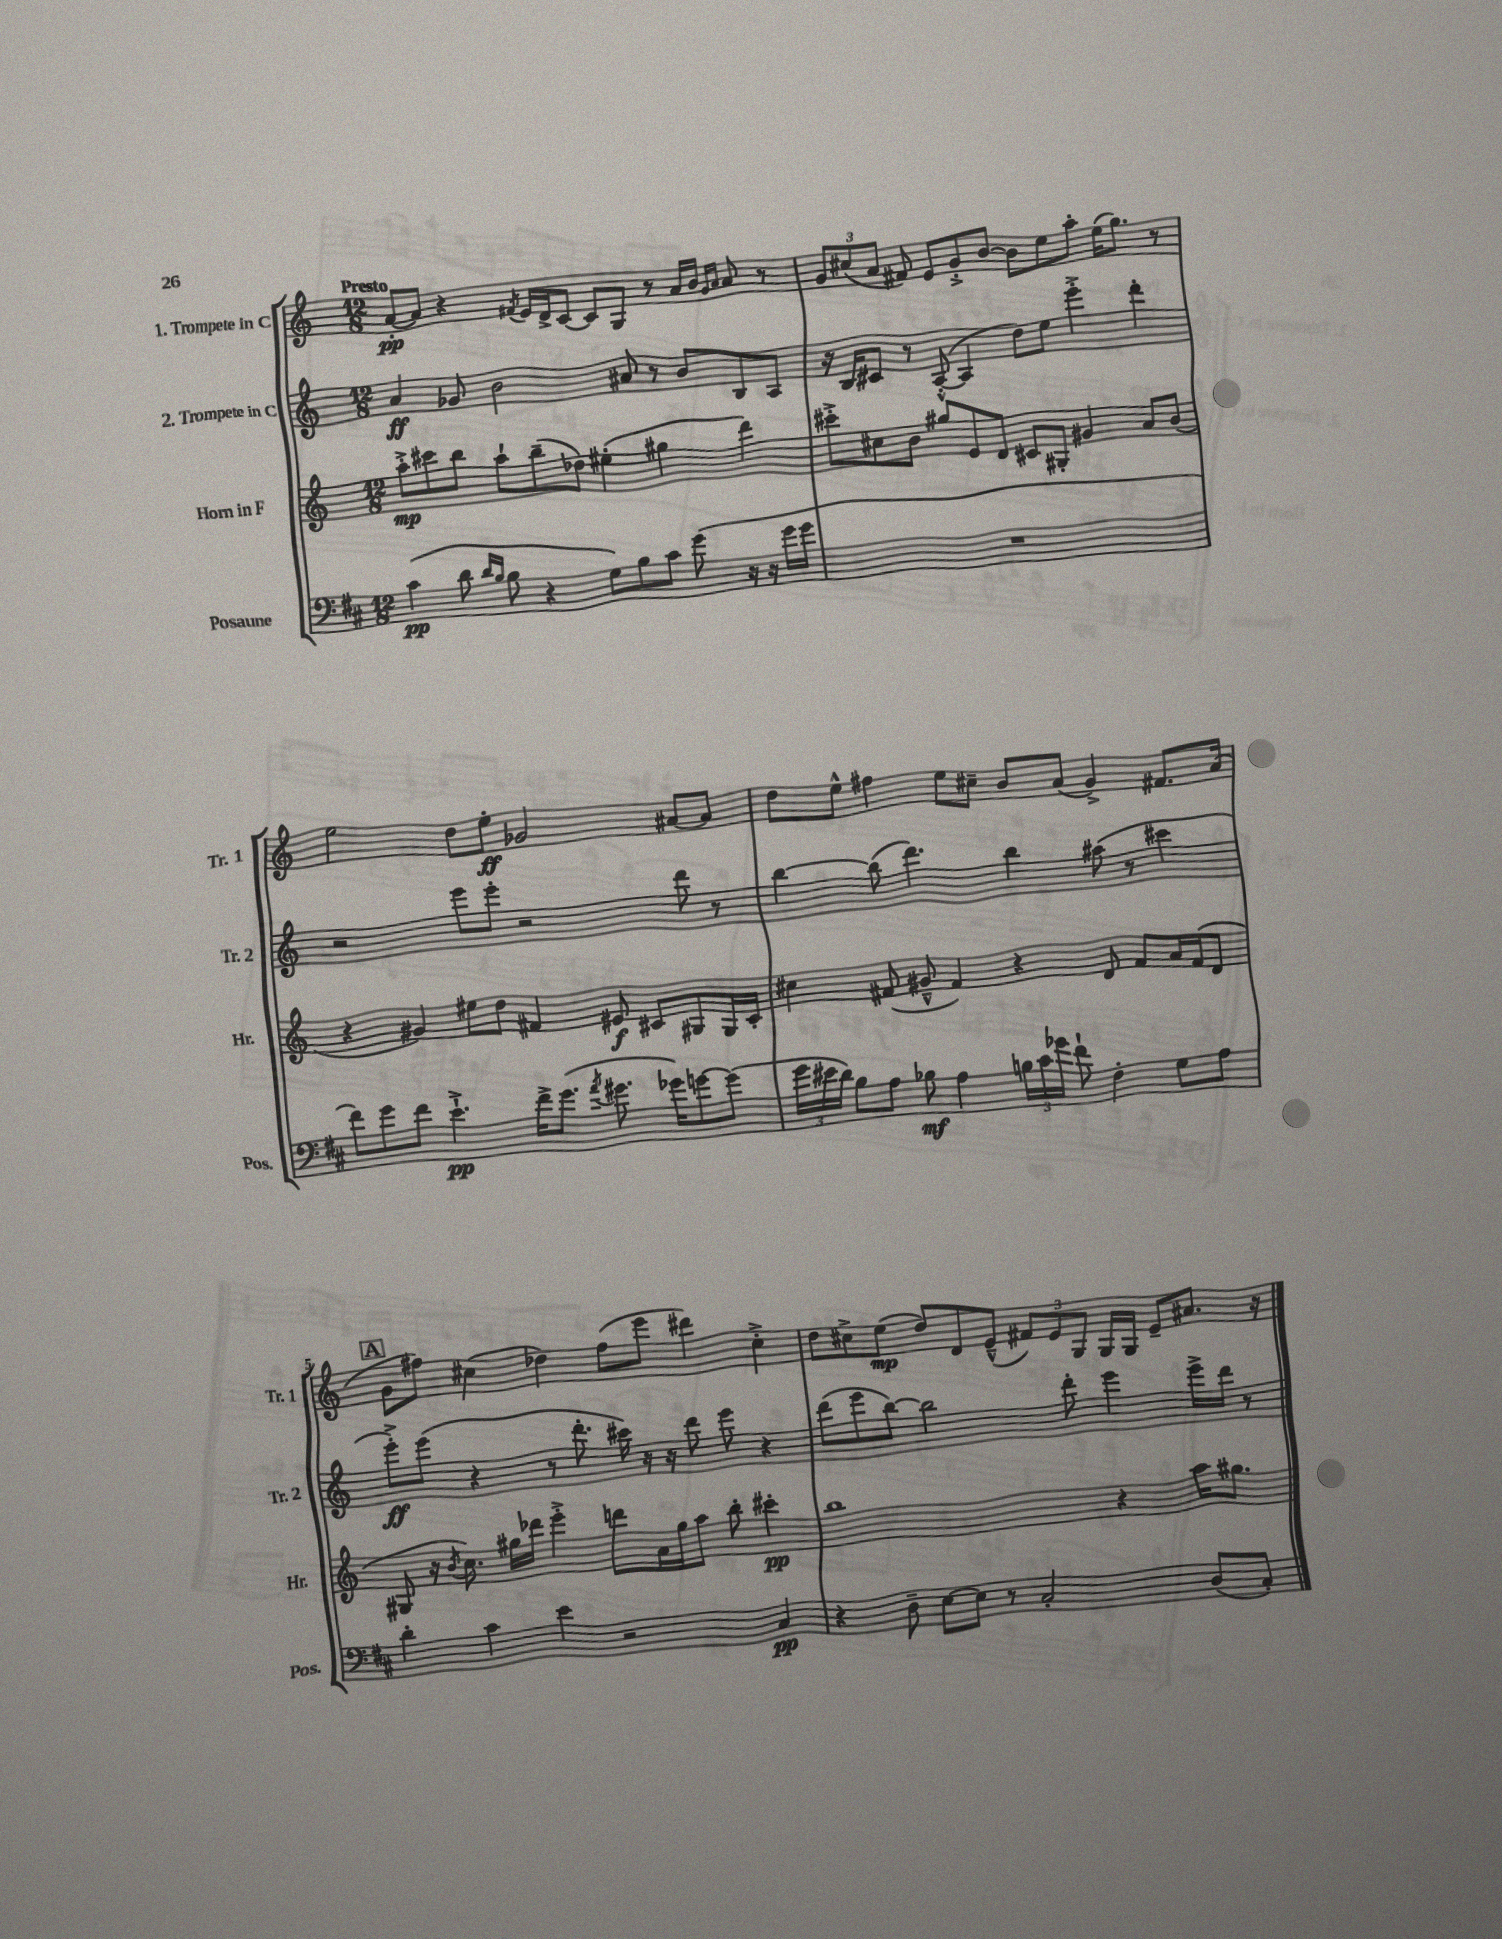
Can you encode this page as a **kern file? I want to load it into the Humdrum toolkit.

**kern	**dynam	**kern	**dynam	**kern	**dynam	**kern	**dynam
*part4	*part4	*part3	*part3	*part2	*part2	*part1	*part1
*staff4	*staff4	*staff3	*staff3	*staff2	*staff2	*staff1	*staff1
*I"Posaune	*	*I"Horn in F	*	*I"2. Trompete in C	*	*I"1. Trompete in C	*
*I'Pos.	*	*I'Hr.	*	*I'Tr. 2	*	*I'Tr. 1	*
*clefF4	*	*clefG2	*	*clefG2	*	*clefG2	*
*k[f#c#]	*	*k[]	*	*k[]	*	*k[]	*
*M12/8	*	*M12/8	*	*M12/8	*	*M12/8	*
=1	=1	=1	=1	=1	=1	=1	=1
!	!	!	!	!	!	!LO:TX:a:B:t=Presto	!
(4c#\	pp	8aa'^\L	mp	4a/	ff	[8a'/L	pp
.	.	8ccc#X\	.	.	.	8a/J]	.
8d\	.	8bb\J	.	8g-X/	.	4r	.
16qqd/LL	.	.	.	.	.	.	.
16qqB/JJ	.	.	.	.	.	.	.
8B\	.	8aa`\L	.	2b\	.	.	.
.	.	.	.	.	.	8qf#X/	.
4r	.	(8bb~\	.	.	.	16e/LL	.
.	.	.	.	.	.	16d^/J	.
.	.	8dd-X\J)	.	.	.	[8c/J	.
8G\L)	.	(4ee#X'\	.	.	.	8c/L]	.
8B\	.	.	.	8a#X/	.	8G/J	.
8c#\J	.	4gg#X\	.	8r	.	8r	.
(8g\	.	.	.	8b/L	.	16a/LL	.
.	.	.	.	.	.	16b/JJ	.
.	.	.	.	.	.	16qqg/LL	.
.	.	.	.	.	.	16qqa/JJ	.
16r	.	4ddd\)	.	8B/	.	8a/	.
16r	.	.	.	.	.	.	.
16g\LL	.	.	.	8A/J	.	8r	.
16g\JJ	.	.	.	.	.	.	.
=2	=2	=2	=2	=2	=2	=2	=2
1.r	.	8ccc#X'^\L	.	16r	.	12g/L	.
.	.	.	.	16B/KL	.	.	.
.	.	.	.	.	.	(12cc#X/	.
.	.	8cc#X\	.	8c#X/J	.	.	.
.	.	.	.	.	.	12a/J	.
.	.	8b\J	.	8r	.	8f#X/)	.
.	.	8gg#X/L	.	([8A'^^/	.	8e/L	.
.	.	8e/	.	4A/]	.	8g'^/	.
.	.	8d/J	.	.	.	[8b/J	.
.	.	8c#X/L	.	8dd\L)	.	8b\L]	.
.	.	8G#X'/J	.	8ee\J	.	8ee\	.
.	.	4g#X/	.	4eee'^\	.	8aa'\J	.
.	.	.	.	.	.	(16ee\KL	.
.	.	.	.	.	.	8.gg\J)	.
.	.	8a/L	.	4ddd'\	.	.	.
.	.	(8b/J	.	.	.	8r	.
!!LO:LB:g=z
=3	=3	=3	=3	=3	=3	=3	=3
8f#\L)	.	4r	.	2r	.	2ee\	.
8g\	.	.	.	.	.	.	.
8f#\J	.	4g#X/)	.	.	.	.	.
4.e`^\	pp	.	.	.	.	.	.
.	.	8ee#X\L	.	8eee\L	.	8dd\L	.
.	.	8dd\J	.	8eee'\J	.	8ee'\J	ff
16f#^\KL	.	4f#X/	.	2r	.	2g-X/	.
(8.g\J	.	.	.	.	.	.	.
8qa/	.	.	.	.	.	.	.
8.g#X\	.	8e#X/	f	.	.	.	.
.	.	8c#X/L	.	.	.	.	.
16g-X\KL)	.	.	.	.	.	.	.
[8gn\	.	8G#X/	.	8ddd\	.	[8a#X/L	.
(8g\J]	.	16G#/L	.	8r	.	8a#/J]	.
.	.	16c#'/JJ	.	.	.	.	.
=4	=4	=4	=4	=4	=4	=4	=4
24g\LL	.	4cc#X\	.	[4bb\	.	8dd\L	.
24e#X\	.	.	.	.	.	.	.
24d\JJ)	.	.	.	.	.	.	.
8B\L	.	.	.	.	.	8ee^^\J	.
8A\J	.	(8f#X/	.	(8bb\]	.	4ff#X\	.
8B-X\	mf	8g#X~^^/	.	4.ddd\)	.	.	.
4A\	.	4f#/)	.	.	.	8ee\L	.
.	.	.	.	.	.	8cc#X~\J	.
24Bn\LL	.	4r	.	4bb\	.	8b/L	.
24c#\	.	.	.	.	.	.	.
24g-X\JJ	.	.	.	.	.	.	.
8f#`\	.	.	.	.	.	(8a/J	.
4F#'\	.	8d/	.	(8aa#X\	.	4g^/)	.
.	.	8f#/L	.	8r	.	.	.
8G\L	.	16a/L	.	4ccc#X\	.	8.f#X/L	.
.	.	(16f#/J	.	.	.	.	.
8A\J	.	8d/J	.	.	.	.	.
.	.	.	.	.	.	(16a/Jk	.
!!LO:LB:g=z
!!LO:REH:place=s1:t=A
=5	=5	=5	=5	=5	=5	=5	=5
4d'\	.	8G#X/	.	8eee'^\L)	ff	8g\L	.
.	.	16r	.	(8eee\J	.	8ff#X\J)	.
.	.	8qb/	.	.	.	.	.
.	.	8.cc\)	.	.	.	.	.
4c#\	.	.	.	4r	.	(4cc#X\	.
.	.	16gg#X\LL	.	.	.	.	.
.	.	16ddd-X\JJ	.	.	.	.	.
4e\	.	4eee'^\	.	8r	.	4dd-X\)	.
.	.	.	.	8.ddd'\	.	.	.
2r	.	8dddn\L	.	.	.	(8ff#\L	.
.	.	.	.	16ccc#X\)	.	.	.
.	.	16a\L	.	16r	.	8eee\J	.
.	.	16gg#\J	.	16r	.	.	.
.	.	8aa\J	.	8ddd\	.	4ddd#X\)	.
.	.	8bb'\	.	8eee\	.	.	.
4C#/	pp	4ccc#X'\	pp	4r	.	4cc#'^\	.
=6	=6	=6	=6	=6	=6	=6	=6
4r	.	1bb	.	(8ddd\L	.	8dd\L	.
.	.	.	.	8eee\	.	8cc#X^\	.
8D~\	.	.	.	[8bb\J)	.	(8ee\J	mp
[8E\L	.	.	.	2bb\]	.	8dd/L)	.
8E\J]	.	.	.	.	.	8d/	.
8r	.	.	.	.	.	(8e~^^/J	.
2C#'/	.	.	.	.	.	12f#X/L)	.
.	.	.	.	.	.	12e/	.
.	.	.	.	8ddd'\	.	.	.
.	.	.	.	.	.	12G/J	.
.	.	4r	.	4eee\	.	16G/LL	.
.	.	.	.	.	.	16G/JJ	.
.	.	.	.	.	.	8e~/L	.
(8D/L	.	16aa\KL	.	16eee^\LL	.	8.a#X/J	.
.	.	8.gg#X\J	.	16ddd\JJ	.	.	.
8C#'/J)	.	.	.	8r	.	.	.
.	.	.	.	.	.	16r	.
==	==	==	==	==	==	==	==
*-	*-	*-	*-	*-	*-	*-	*-
